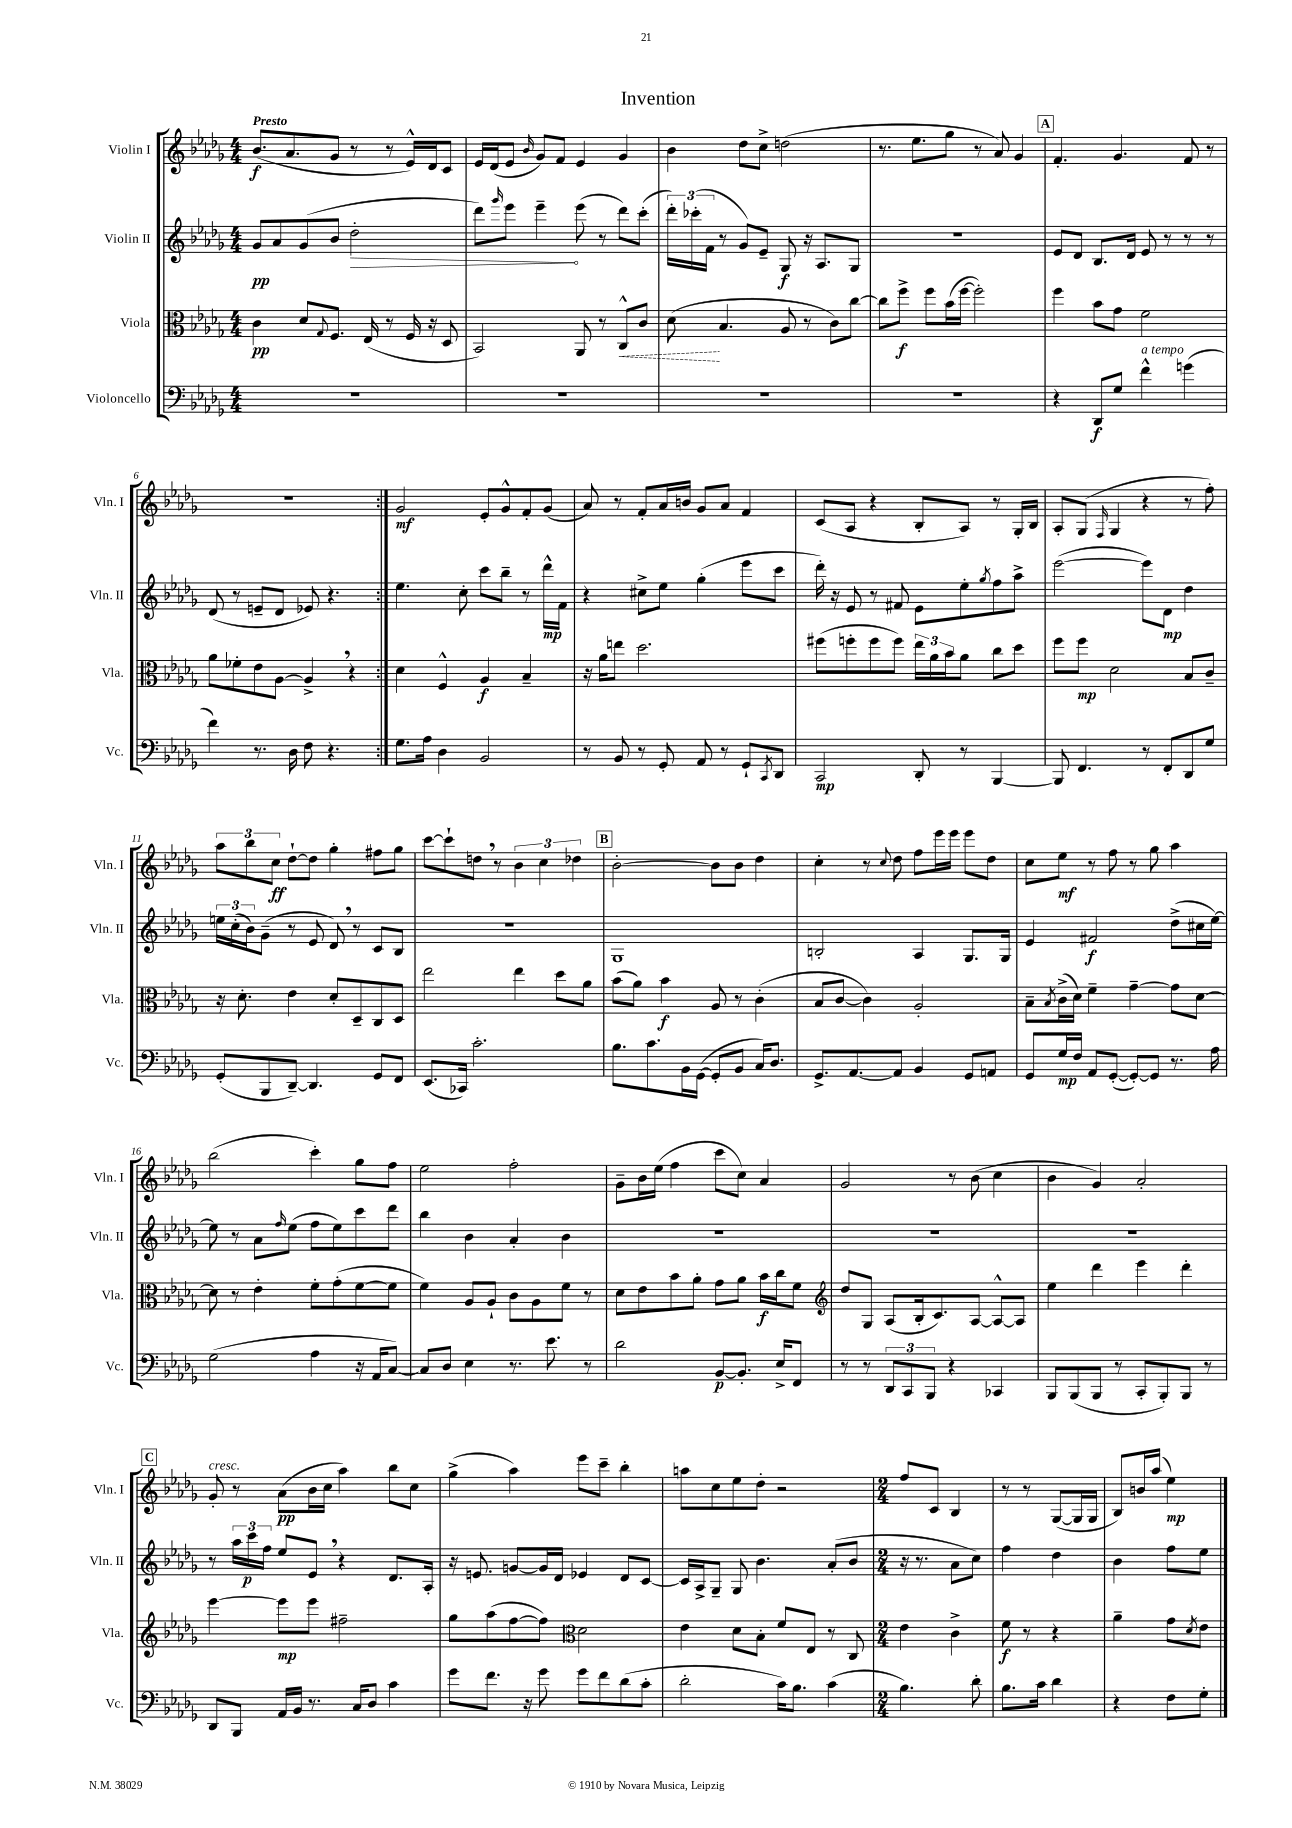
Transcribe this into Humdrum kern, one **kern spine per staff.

**kern	**dynam	**kern	**dynam	**kern	**dynam	**kern	**dynam
*part4	*part4	*part3	*part3	*part2	*part2	*part1	*part1
*staff4	*staff4	*staff3	*staff3	*staff2	*staff2	*staff1	*staff1
*I"Violoncello	*	*I"Viola	*	*I"Violin II	*	*I"Violin I	*
*I'Vc.	*	*I'Vla.	*	*I'Vln. II	*	*I'Vln. I	*
*clefF4	*	*clefC3	*	*clefG2	*	*clefG2	*
*k[b-e-a-d-g-]	*	*k[b-e-a-d-g-]	*	*k[b-e-a-d-g-]	*	*k[b-e-a-d-g-]	*
*M4/4	*	*M4/4	*	*M4/4	*	*M4/4	*
=1	=1	=1	=1	=1	=1	=1	=1
!	!	!	!	!	!	!LO:TX:a:B:t=Presto	!
1r	.	4c\	pp	8g-/L	pp	(8.b-/L	f
.	.	.	.	8a-/	.	.	.
.	.	.	.	.	.	8.a-/	.
.	.	8d-/L	.	(8g-/	.	.	.
.	.	8qqG-/	.	.	.	.	.
.	.	8.F/J	.	8b-/J	.	8g-/J	.
!	!	!	!	!	!LO:HP:b	!	!
.	.	.	.	2dd-'\	>	8r	.
.	.	(16E-/	.	.	.	.	.
.	.	8r	.	.	.	8r	.
.	.	16F/	.	.	.	16e-^^/LL)	.
.	.	16r	.	.	.	16d-/J	.
.	.	8D-/	.	.	.	8c/J	.
=2	=2	=2	=2	=2	=2	=2	=2
1r	.	2BB-/)	.	8ddd-\L)	.	16e-/LL	.
.	.	.	.	.	.	(16d-/J	.
.	.	.	.	16qqggg-/	.	.	.
.	.	.	.	8eee-\J	.	8e-/J	.
.	.	.	.	.	.	16qqb-/	.
.	.	.	.	4eee-~\	.	8g-/L)	.
.	.	.	.	.	.	8f/J	.
.	.	8AA-/	.	(8eee-\	]	4e-/	.
.	.	8r	.	8r	.	.	.
!	!	!	!LO:HP:b	!	!	!	!
.	.	8C^^/L	<	8ddd-\L)	.	4g-/	.
.	.	8c/J	.	(8ccc'\J	.	.	.
=3	=3	=3	=3	=3	=3	=3	=3
1r	.	(8d-\	.	24ddd-'\LL)	.	4b-\	.
.	.	.	.	(24ccc-X'\	.	.	.
.	.	.	.	24f\JJ	.	.	.
.	.	4.B-/	[	8r	.	.	.
.	.	.	.	8g-/L)	.	8dd-\L	.
.	.	.	.	8e-~/J	.	8cc^\J	.
.	.	8A-/	.	8G-/	f	(2ddn\	.
.	.	8r	.	16r	.	.	.
.	.	.	.	8.A-/L	.	.	.
.	.	8c\L)	.	.	.	.	.
.	.	[8cc\J	.	8G-/J	.	.	.
=4	=4	=4	=4	=4	=4	=4	=4
1r	.	8cc\L]	.	1r	.	8.r	.
.	.	8ff^\J	f	.	.	.	.
.	.	.	.	.	.	8.ee-\L	.
.	.	8ff\L	.	.	.	.	.
.	.	(16b-\L	.	.	.	8gg-\J	.
.	.	[16ff\JJ	.	.	.	.	.
.	.	2ff'\])	.	.	.	8r	.
.	.	.	.	.	.	8a-/)	.
.	.	.	.	.	.	4g-/	.
!!LO:REH:place=s1:t=A
=5	=5	=5	=5	=5	=5	=5	=5
4r	.	4ff\	.	8e-/L	.	4.f'/	.
.	.	.	.	8d-/J	.	.	.
8DD-/L	f	8b-\L	.	8.B-/L	.	.	.
8G-/J	.	8g-\J	.	.	.	4.g-/	.
.	.	.	.	16d-/Jk	.	.	.
!LO:TX:a:i:t=a tempo	!	!	!	!	!	!	!
4f^^\	.	2f\	.	8e-/	.	.	.
.	.	.	.	8r	.	.	.
(4gn\	.	.	.	8r	.	8f/	.
.	.	.	.	8r	.	8r	.
!!LO:LB:g=z
=6	=6	=6	=6	=6	=6	=6	=6
4f\)	.	8a-\L	.	(8d-/	.	1r	.
.	.	8f-X'\	.	8r	.	.	.
8.r	.	8e-\	.	8en~/L	.	.	.
.	.	[8A-\J	.	8d-/J	.	.	.
16D-\	.	.	.	.	.	.	.
8F\	.	4A-^,/]	.	8e-X/)	.	.	.
4.r	.	.	.	4.r	.	.	.
.	.	4r	.	.	.	.	.
=7:|!	=7:|!	=7:|!	=7:|!	=7:|!	=7:|!	=7:|!	=7:|!
8.G-\L	.	4d-\	.	4.ee-\	.	2g-/	mf
16A-\Jk	.	.	.	.	.	.	.
4D-\	.	4F^^/	.	.	.	.	.
.	.	.	.	8cc'\	.	.	.
2BB-/	.	4A-/	f	8ccc\L	.	8e-'/L	.
.	.	.	.	8bb-~\J	.	8g-^^/	.
.	.	4B-~/	.	8r	.	8f'/	.
.	.	.	.	16ddd-^^\LL	mp	(8g-/J	.
.	.	.	.	16f\JJ	.	.	.
=8	=8	=8	=8	=8	=8	=8	=8
8r	.	16r	.	4r	.	8a-/)	.
.	.	16a-\KL	.	.	.	.	.
8BB-/	.	8een\J	.	.	.	8r	.
8r	.	2.dd-\	.	8cc#X^\L	.	8f'/L	.
8GG-'/	.	.	.	8ee-\J	.	16a-/L	.
.	.	.	.	.	.	16bn/JJ	.
8AA-/	.	.	.	(4gg-'\	.	8g-/L	.
8r	.	.	.	.	.	8a-/J	.
8GG-`/L	.	.	.	8eee-\L	.	4f/	.
8qCC/	.	.	.	.	.	.	.
8DD-/J	.	.	.	8ccc\J	.	.	.
=9	=9	=9	=9	=9	=9	=9	=9
2CC/	mp	(8ff#X\L	.	16ddd-'\)	.	(8c/L	.
.	.	.	.	16r	.	.	.
.	.	8ffn'\	.	8e-/	.	8A-/J	.
.	.	8ff\	.	8r	.	4r	.
.	.	8ff\J)	.	8f#X/	.	.	.
8DD-'/	.	24ee-\LL	.	8e-\L	.	8B-'/L	.
.	.	24a-\	.	.	.	.	.
.	.	24b-\J	.	.	.	.	.
8r	.	8a-\J	.	8ee-'\	.	8A-/J)	.
.	.	.	.	8qgg-/	.	.	.
[4BBB-/	.	8cc\L	.	8ff\	.	8r	.
.	.	8dd-\J	.	8aa-^\J	.	16G-'/LL	.
.	.	.	.	.	.	16B-/JJ	.
=10	=10	=10	=10	=10	=10	=10	=10
8BBB-/]	.	8ff\L	.	([2eee-\	.	8A-'/L	.
4.FF/	.	8ff\J	mp	.	.	(8G-/J	.
.	.	.	.	.	.	16qqF/	.
.	.	2d-\	.	.	.	4G-/	.
8r	.	.	.	8eee-\L])	.	4r	.
8FF'/L	.	.	.	8d-\J	mp	.	.
8DD-/	.	8B-/L	.	4dd-\	.	8r	.
8G-/J	.	8c~/J	.	.	.	8ff'\)	.
!!LO:LB:g=z
=11	=11	=11	=11	=11	=11	=11	=11
(8GG-'/L	.	16r	.	24een\LL	.	12aa-\L	.
.	.	.	.	(24cc'\	.	.	.
.	.	8.d-'\	.	.	.	.	.
.	.	.	.	24b-\J)	.	12bb-\	.
8BBB-/	.	.	.	(8g-~\J	.	.	.
.	.	.	.	.	.	12cc\J	ff
[8DD-~/J)	.	4e-\	.	8r	.	[8dd-`\L	.
4.DD-/]	.	.	.	8e-/	.	8dd-\J]	.
.	.	8d-'/L	.	8d-,/)	.	4gg-'\	.
.	.	8D-~/	.	8r	.	.	.
8GG-/L	.	8C/	.	8c/L	.	8ff#X\L	.
8FF/J	.	8D-/J	.	8B-/J	.	8gg-\J	.
=12	=12	=12	=12	=12	=12	=12	=12
(8.EE-/L	.	2ee-\	.	1r	.	[8ccc\L	.
.	.	.	.	.	.	8ccc`\]	.
16CC-X/Jk)	.	.	.	.	.	.	.
2.c'\	.	.	.	.	.	8ddn,\J	.
.	.	.	.	.	.	8r	.
.	.	4ee-\	.	.	.	6b-\	.
.	.	.	.	.	.	6cc\	.
.	.	8dd-\L	.	.	.	.	.
.	.	.	.	.	.	6dd-X\	.
.	.	8a-\J	.	.	.	.	.
!!LO:REH:place=s1:t=B
=13	=13	=13	=13	=13	=13	=13	=13
8.B-\L	.	(8b-\L	.	1G-	.	[2b-'\	.
.	.	8a-\J)	.	.	.	.	.
8.c\	.	.	.	.	.	.	.
.	.	4b-\	f	.	.	.	.
16BB-\L	.	.	.	.	.	.	.
([16GG-\JJ	.	.	.	.	.	.	.
8GG-'/L]	.	8A-/	.	.	.	8b-\L]	.
8BB-/J	.	8r	.	.	.	8b-\J	.
16C/KL)	.	(4c'\	.	.	.	4dd-\	.
8.D-/J	.	.	.	.	.	.	.
=14	=14	=14	=14	=14	=14	=14	=14
8.GG-^/L	.	8B-/L	.	2Bn'/	.	4cc'\	.
.	.	[8c/J	.	.	.	.	.
[8.AA-/	.	.	.	.	.	.	.
.	.	4c\])	.	.	.	8r	.
.	.	.	.	.	.	8qqcc/	.
8AA-/J]	.	.	.	.	.	8dd-\	.
4BB-/	.	2A-'/	.	4A-/	.	8ff\L	.
.	.	.	.	.	.	16eee-\L	.
.	.	.	.	.	.	16eee-\JJ	.
8GG-/L	.	.	.	8.G-/L	.	8eee-\L	.
8AAn/J	.	.	.	.	.	8dd-\J	.
.	.	.	.	16G-/Jk	.	.	.
=15	=15	=15	=15	=15	=15	=15	=15
8GG-/L	.	8B-~\L	.	4e-/	.	8cc\L	.
.	.	8qB-/	.	.	.	.	.
16G-/L	mp	(16c^\L	.	.	.	8ee-\J	mf
16F/JJ	.	16d-\JJ)	.	.	.	.	.
8AA-/L	.	4f~\	.	2f#X/	f	8r	.
([8GG-'/J	.	.	.	.	.	8ff\	.
8GG-'/L_)	.	[4g-~\	.	.	.	8r	.
8GG-/J]	.	.	.	.	.	8gg-\	.
8.r	.	8g-\L]	.	(8dd-^\L	.	4aa-\	.
.	.	[8d-\J	.	16cc#X\L	.	.	.
16A-\	.	.	.	[16ee-\JJ)	.	.	.
!!LO:LB:g=z
=16	=16	=16	=16	=16	=16	=16	=16
(2G-\	.	8d-\]	.	8ee-\]	.	(2bb-\	.
.	.	8r	.	8r	.	.	.
.	.	4e-'\	.	8a-\L	.	.	.
.	.	.	.	16qqff/	.	.	.
.	.	.	.	(8ee-\J	.	.	.
4A-\	.	8f'\L	.	8ff\L	.	4ccc'\)	.
.	.	(8g-'\	.	8ee-\)	.	.	.
16r	.	[8f\	.	8ccc\	.	8gg-\L	.
16AA-/KL	.	.	.	.	.	.	.
[8C/J)	.	8f\J]	.	8ddd-\J	.	8ff\J	.
=17	=17	=17	=17	=17	=17	=17	=17
8C/L]	.	4f\)	.	4bb-\	.	2ee-\	.
8D-/J	.	.	.	.	.	.	.
4E-\	.	8A-/L	.	4b-\	.	.	.
.	.	8A-`/J	.	.	.	.	.
8.r	.	8c\L	.	4a-'/	.	2ff'\	.
.	.	8A-\	.	.	.	.	.
8.e-\	.	.	.	.	.	.	.
.	.	8f\J	.	4b-\	.	.	.
8r	.	8r	.	.	.	.	.
=18	=18	=18	=18	=18	=18	=18	=18
2d-\	.	8d-\L	.	1r	.	8g-~\L	.
.	.	8e-\	.	.	.	16b-\L	.
.	.	.	.	.	.	(16ee-\JJ	.
.	.	8b-\	.	.	.	4ff\	.
.	.	8a-'\J	.	.	.	.	.
[8BB-/L	p	8g-\L	.	.	.	8ccc\L	.
8.BB-'/J]	.	8a-\J	.	.	.	8cc\J)	.
.	.	16b-\LL	f	.	.	4a-/	.
16E-^/KL	.	16cc\J	.	.	.	.	.
8FF/J	.	8f\J	.	.	.	.	.
=19	=19	=19	=19	=19	=19	=19	=19
*	*	*clefG2	*	*	*	*	*
8r	.	8dd-/L	.	1r	.	2g-/	.
8r	.	8G-/J	.	.	.	.	.
12DD-/L	.	(8A-/L	.	.	.	.	.
12CC/	.	.	.	.	.	.	.
.	.	16B-'/k	.	.	.	.	.
12BBB-/J	.	.	.	.	.	.	.
.	.	8.c/)	.	.	.	.	.
4r	.	.	.	.	.	8r	.
.	.	[8A-/J	.	.	.	(8b-\	.
4CC-X/	.	8A-^^/L_	.	.	.	4cc\	.
.	.	8A-/J]	.	.	.	.	.
=20	=20	=20	=20	=20	=20	=20	=20
8BBB-/L	.	4ee-\	.	1r	.	4b-\	.
(8BBB-/	.	.	.	.	.	.	.
8BBB-/J	.	4ddd-\	.	.	.	4g-/)	.
8r	.	.	.	.	.	.	.
8CC'/L	.	4eee-\	.	.	.	2a-'/	.
8BBB-'/)	.	.	.	.	.	.	.
8BBB-/J	.	4ddd-'\	.	.	.	.	.
8r	.	.	.	.	.	.	.
!!LO:LB:g=z
!!LO:REH:place=s1:t=C
=21	=21	=21	=21	=21	=21	=21	=21
!	!	!	!	!	!	!LO:TX:a:i:t=cresc.	!
8DD-/L	.	[4eee-\	.	8r	.	8g-'/	.
8BBB-/J	.	.	.	24aa-\LL	.	8r	.
.	.	.	.	24ccc\	p	.	.
.	.	.	.	24ff\JJ	.	.	.
16AA-/LL	.	8eee-\L]	mp	8ee-/L	.	(8a-\L	pp
16BB-/JJ	.	.	.	.	.	.	.
8.r	.	8eee-\J	.	8e-,/J	.	16b-\L	.
.	.	.	.	.	.	16cc\JJ	.
.	.	2ff#X~\	.	4r	.	4aa-\)	.
16C/KL	.	.	.	.	.	.	.
8D-/J	.	.	.	.	.	.	.
4c\	.	.	.	8.d-/L	.	8bb-\L	.
.	.	.	.	.	.	8cc\J	.
.	.	.	.	16A-'/Jk	.	.	.
=22	=22	=22	=22	=22	=22	=22	=22
8g-\L	.	8gg-\L	.	16r	.	(4gg-^\	.
.	.	.	.	8.en/	.	.	.
8.f\J	.	(8aa-\	.	.	.	.	.
.	.	[8ff\	.	[8gn/L	.	4aa-\)	.
16r	.	.	.	.	.	.	.
8g-\	.	8ff\J])	.	16g/L]	.	.	.
.	.	.	.	16d-/JJ	.	.	.
*	*	*clefC3	*	*	*	*	*
8g-\L	.	2d-\	.	4e-X/	.	8eee-\L	.
8f\	.	.	.	.	.	8ccc~\J	.
(8d-\	.	.	.	8d-/L	.	4bb-'\	.
8c'\J	.	.	.	[8c/J	.	.	.
=23	=23	=23	=23	=23	=23	=23	=23
2d-'\	.	4e-\	.	16c/LL]	.	8aan\L	.
.	.	.	.	16A-^/J	.	.	.
.	.	.	.	8G-~/J	.	8cc\	.
.	.	8d-\L	.	8G-/	.	8ee-\	.
.	.	8B-'\J	.	4.b-\	.	8dd-'\J	.
16c\KL)	.	8f/L	.	.	.	2r	.
8.B-\J	.	.	.	.	.	.	.
.	.	8E-/J	.	.	.	.	.
(4c\	.	8r	.	(8a-'/L	.	.	.
.	.	8C/	.	8b-/J	.	.	.
=24	=24	=24	=24	=24	=24	=24	=24
*M2/4	*	*M2/4	*	*M2/4	*	*M2/4	*
4.B-\)	.	4e-\	.	16r	.	8ff/L	.
.	.	.	.	8.r	.	.	.
.	.	.	.	.	.	8c/J	.
.	.	4c^\	.	8a-\L	.	4B-/	.
8d-'\	.	.	.	8cc\J)	.	.	.
=25	=25	=25	=25	=25	=25	=25	=25
8.B-\L	.	8f\	f	4ff\	.	8r	.
.	.	8r	.	.	.	8r	.
16c\Jk	.	.	.	.	.	.	.
4d-\	.	4r	.	4dd-\	.	([8G-/L	.
.	.	.	.	.	.	16G-/L]	.
.	.	.	.	.	.	16G-/JJ	.
=26	=26	=26	=26	=26	=26	=26	=26
4r	.	4a-~\	.	4b-\	.	8B-/L)	.
.	.	.	.	.	.	16bn/L	.
.	.	.	.	.	.	(16aa-/JJ	.
8F\L	.	8g-\L	.	8ff\L	.	4ee-\)	mp
.	.	8qd-/	.	.	.	.	.
8G-'\J	.	8e-\J	.	8ee-\J	.	.	.
==	==	==	==	==	==	==	==
*-	*-	*-	*-	*-	*-	*-	*-
